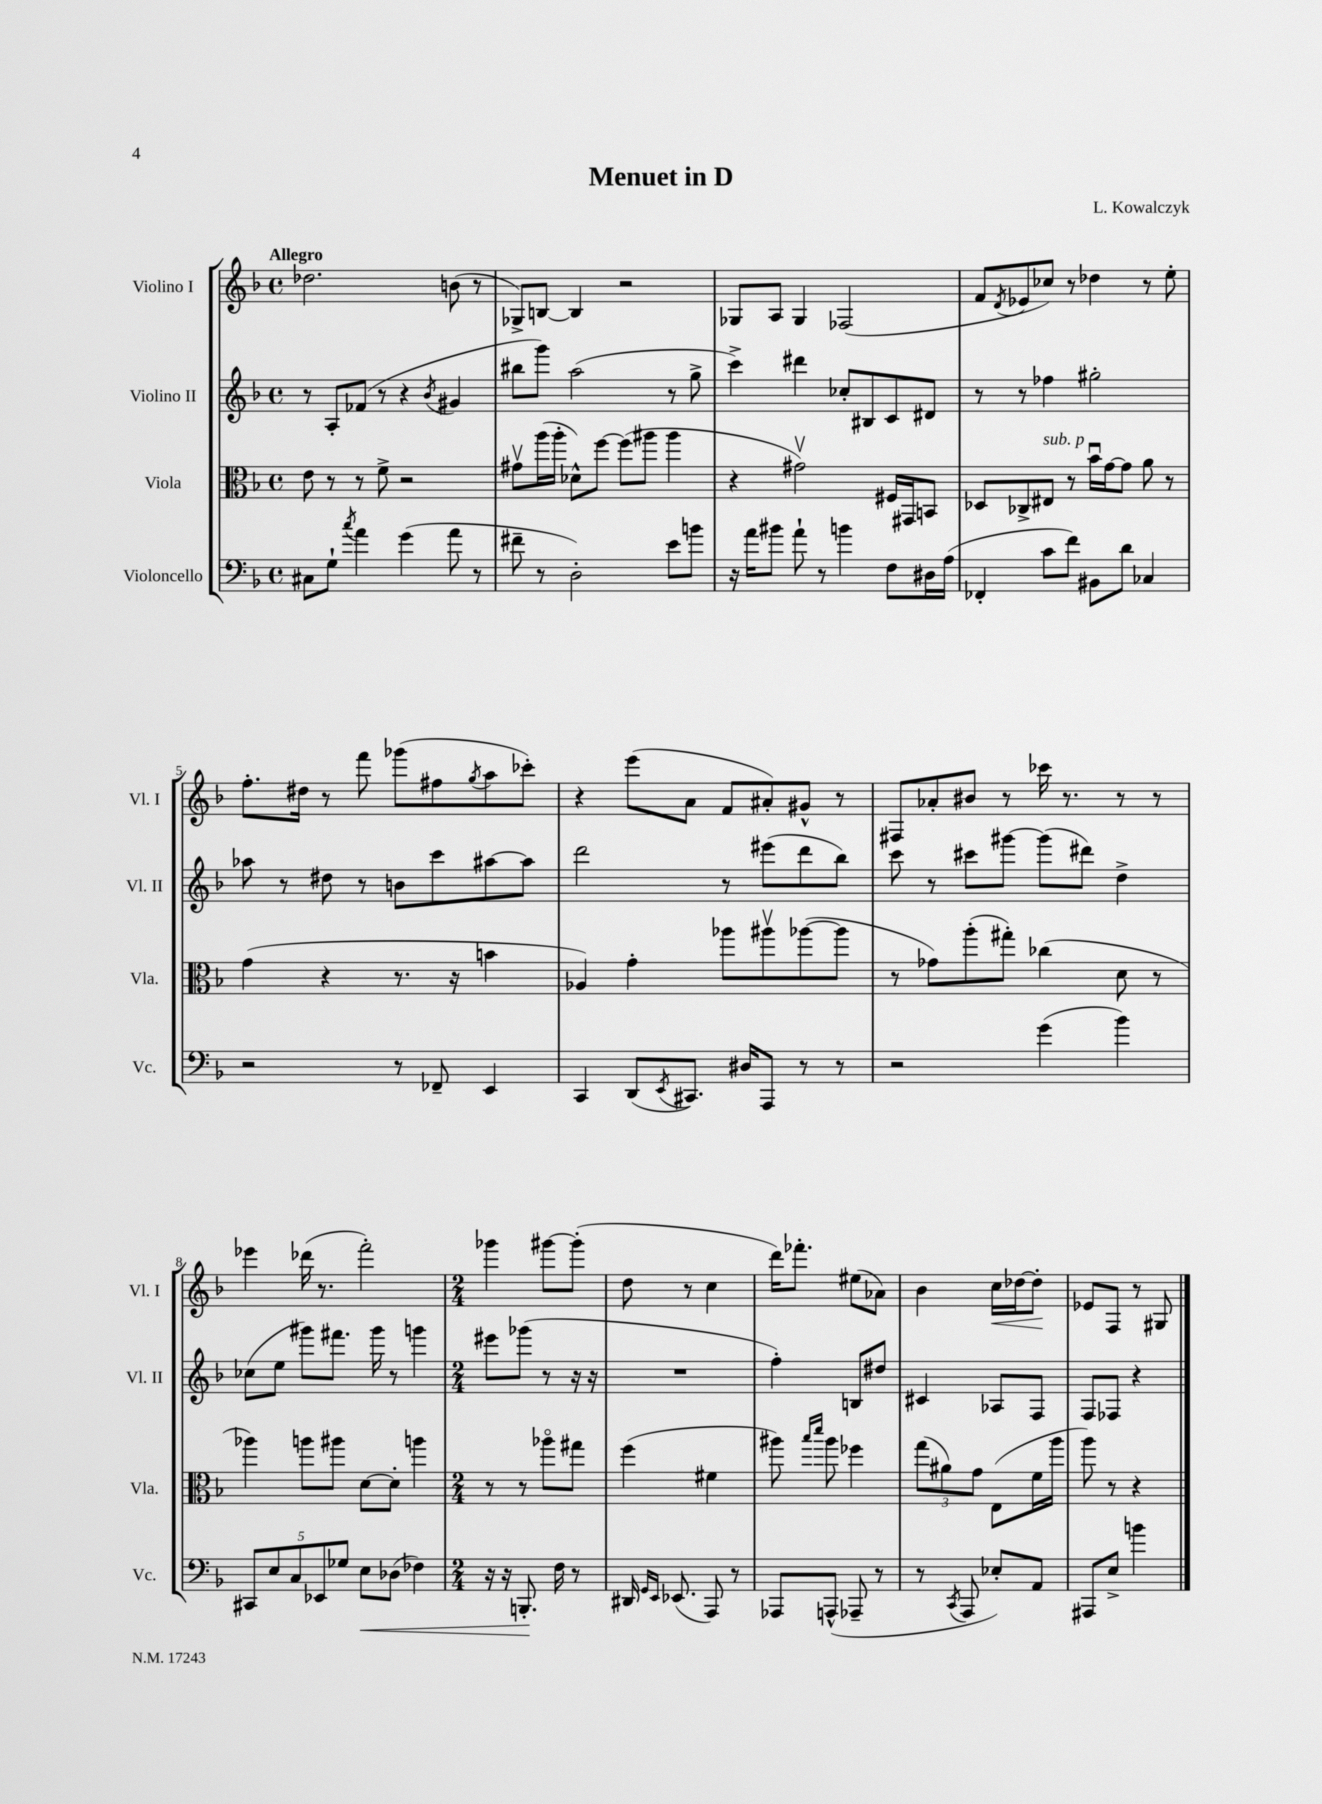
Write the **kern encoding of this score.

**kern	**dynam	**kern	**kern	**kern	**dynam
*part4	*part4	*part3	*part2	*part1	*part1
*staff4	*staff4	*staff3	*staff2	*staff1	*staff1
*I"Violoncello	*	*I"Viola	*I"Violino II	*I"Violino I	*
*I'Vc.	*	*I'Vla.	*I'Vl. II	*I'Vl. I	*
*clefF4	*	*clefC3	*clefG2	*clefG2	*
*k[b-]	*	*k[b-]	*k[b-]	*k[b-]	*
*M4/4	*	*M4/4	*M4/4	*M4/4	*
*met(c)	*	*met(c)	*met(c)	*met(c)	*
=1	=1	=1	=1	=1	=1
!	!	!	!	!LO:TX:a:B:t=Allegro	!
8C#X\L	.	8e\	8r	2.dd-X\	.
8G`\J	.	8r	8A'/L	.	.
8qcc/	.	.	.	.	.
4a\	.	8r	(8f-X/J	.	.
.	.	8f^\	8r	.	.
(4g\	.	2r	4r	.	.
.	.	.	8qb-/	.	.
8a\	.	.	4g#X/	(8bn\	.
8r	.	.	.	8r	.
=2	=2	=2	=2	=2	=2
8f#X~\	.	8g#Xv\L	8bb#X\L	8G-X^/L)	.
8r	.	(16aa\L	8ggg\J)	[8Bn/J	.
.	.	16aa'\JJ	.	.	.
2D'\)	.	8d-X^^\L)	(2aa\	4B/]	.
.	.	[8ff\J	.	.	.
.	.	(8ff\L]	.	2r	.
.	.	8aa#X\J	.	.	.
8e\L	.	4aa#\	8r	.	.
8bn\J	.	.	8gg^\	.	.
=3	=3	=3	=3	=3	=3
16r	.	4r	4ccc^\)	8G-X/L	.
16a\KL	.	.	.	.	.
8b#X\J	.	.	.	8A/J	.
8a`\	.	2g#Xv\)	4ddd#X\	4G-/	.
8r	.	.	.	.	.
4bn\	.	.	8cc-X'/L	(2F-X/	.
.	.	.	8B#X/	.	.
8F\L	.	16F#X/LL	8c/	.	.
.	.	16GG#X/J	.	.	.
16D#X\L	.	8BBn/J	8d#X/J	.	.
(16A\JJ	.	.	.	.	.
=4	=4	=4	=4	=4	=4
4FF-X'/	.	8D-X/L	8r	8f/L	.
.	.	.	.	8qd/	.
.	.	8C-X^/	8r	8e-X/	.
!	!	!LO:TX:a:i:t=sub. p	!	!	!
8c\L	.	8E#X/J	4ff-X\	8cc-X/J)	.
8f\J)	.	8r	.	8r	.
8BB#X\L	.	16b-u\LL	2gg#X'\	4dd-X\	.
.	.	[16g\J	.	.	.
8d\J	.	8g\J]	.	.	.
4C-X/	.	8a\	.	8r	.
.	.	8r	.	8ee'\	.
!!LO:LB:g=z
=5	=5	=5	=5	=5	=5
2r	.	(4g\	8aa-X\	8.ff'\L	.
.	.	.	8r	.	.
.	.	.	.	16dd#X\Jk	.
.	.	4r	8dd#X\	8r	.
.	.	.	8r	8fff\	.
8r	.	8.r	8bn\L	(8ggg-X\L	.
8FF-X~/	.	.	8ccc\	8ff#X\	.
.	.	16r	.	.	.
.	.	.	.	8qgg/	.
4EE/	.	4bn\	[8aa#X\	8aa\	.
.	.	.	8aa#\J]	8ccc-X'\J)	.
=6	=6	=6	=6	=6	=6
4CC/	.	4A-X/)	2ddd\	4r	.
(8DD/L	.	4g'\	.	(8eee\L	.
8qEE/	.	.	.	.	.
8.CC#X/J)	.	.	.	8a\J	.
.	.	8aa-X\L	8r	8f/L	.
16D#X/KL	.	.	.	.	.
8AAA/J	.	8aa#Xv\	(8eee#X\L	8a#X'/)	.
8r	.	([8aa-X\	8ddd\	8g#X^^/J	.
8r	.	8aa-\J]	8bb-\J)	8r	.
=7	=7	=7	=7	=7	=7
2r	.	8r	8ccc\	8F#X/L	.
.	.	8g-X\L)	8r	8a-X'/	.
.	.	(8aa'\	8ccc#X\L	8b#X/J	.
.	.	8gg#X'\J)	[8ggg#X\J	8r	.
(4g\	.	(4cc-X\	(8ggg#\L]	16ccc-X\	.
.	.	.	.	8.r	.
.	.	.	8ddd#X\J)	.	.
4b-\)	.	8d\	4dd^\	8r	.
.	.	8r	.	8r	.
!!LO:LB:g=z
=8	=8	=8	=8	=8	=8
10CC#X/L	.	4aa-X\)	(8cc-X\L	4eee-X\	.
10E/	.	.	.	.	.
.	.	.	8ee\J	.	.
10C/	.	.	.	.	.
.	.	8aan\L	8ggg#X\L)	(16ddd-X\	.
10EE-X/	.	.	.	.	.
.	.	.	.	8.r	.
.	.	8aa#X\J	8.fff#X\J	.	.
10G-X/J	.	.	.	.	.
!	!LO:HP:b	!	!	!	!
8E\L	<	[8d\L	.	2fff'\)	.
.	.	.	16ggg#\	.	.
(8D-X\J	.	8d'\J]	8r	.	.
4F-X\)	.	4aan\	4gggn\	.	.
=9	=9	=9	=9	=9	=9
*M2/4	*	*M2/4	*M2/4	*M2/4	*
16r	.	8r	8eee#X\L	4ggg-X\	.
16r	.	.	.	.	.
8.BBBn'/	.	8r	(8ggg-X\J	.	.
.	.	8aa-X\L	8r	[8ggg#X\L	.
16F\	[	.	.	.	.
8r	.	8gg#X\J	16r	(8ggg#'\J]	.
.	.	.	16r	.	.
=10	=10	=10	=10	=10	=10
16DD#X/	.	(4ff\	2r	8dd\	.
16qqGG/LL	.	.	.	.	.
16qqEE/JJ	.	.	.	.	.
(8.EE-X/	.	.	.	.	.
.	.	.	.	8r	.
8AAA/)	.	4f#X\	.	4cc\	.
8r	.	.	.	.	.
=11	=11	=11	=11	=11	=11
8AAA-X/L	.	8aa#X\)	4ff'\)	16ddd\KL)	.
.	.	.	.	8.fff-X'\J	.
.	.	16qqbb-/LL	.	.	.
.	.	16qqddd/JJ	.	.	.
(8AAAn^^/J	.	8aa#\	.	.	.
8AAA-X~/	.	4ff-X\	8Bn/L	(8ee#X\L	.
8r	.	.	8dd#X/J	8a-X\J)	.
=12	=12	=12	=12	=12	=12
8r	.	(12gg\L	4c#X/	4b-\	.
.	.	12a#X\)	.	.	.
8qCC/	.	.	.	.	.
8AAA/	.	.	.	.	.
.	.	12g\J	.	.	.
!	!	!	!	!	!LO:HP:b
8E-X'/L)	.	(8E\L	8A-X/L	16cc\LL	<
.	.	.	.	[16dd-X\J	.
8AA/J	.	16f\L	8F/J	8dd-'\J]	.
.	.	16aa\JJ	.	.	.
.	.	.	.	.	[
=13	=13	=13	=13	=13	=13
8AAA#X/L	.	8aa\)	8F/L	8e-X/L	.
8E^/J	.	8r	8F-X/J	8F/J	.
4bn\	.	4r	4r	8r	.
.	.	.	.	8G#X/	.
==	==	==	==	==	==
*-	*-	*-	*-	*-	*-
